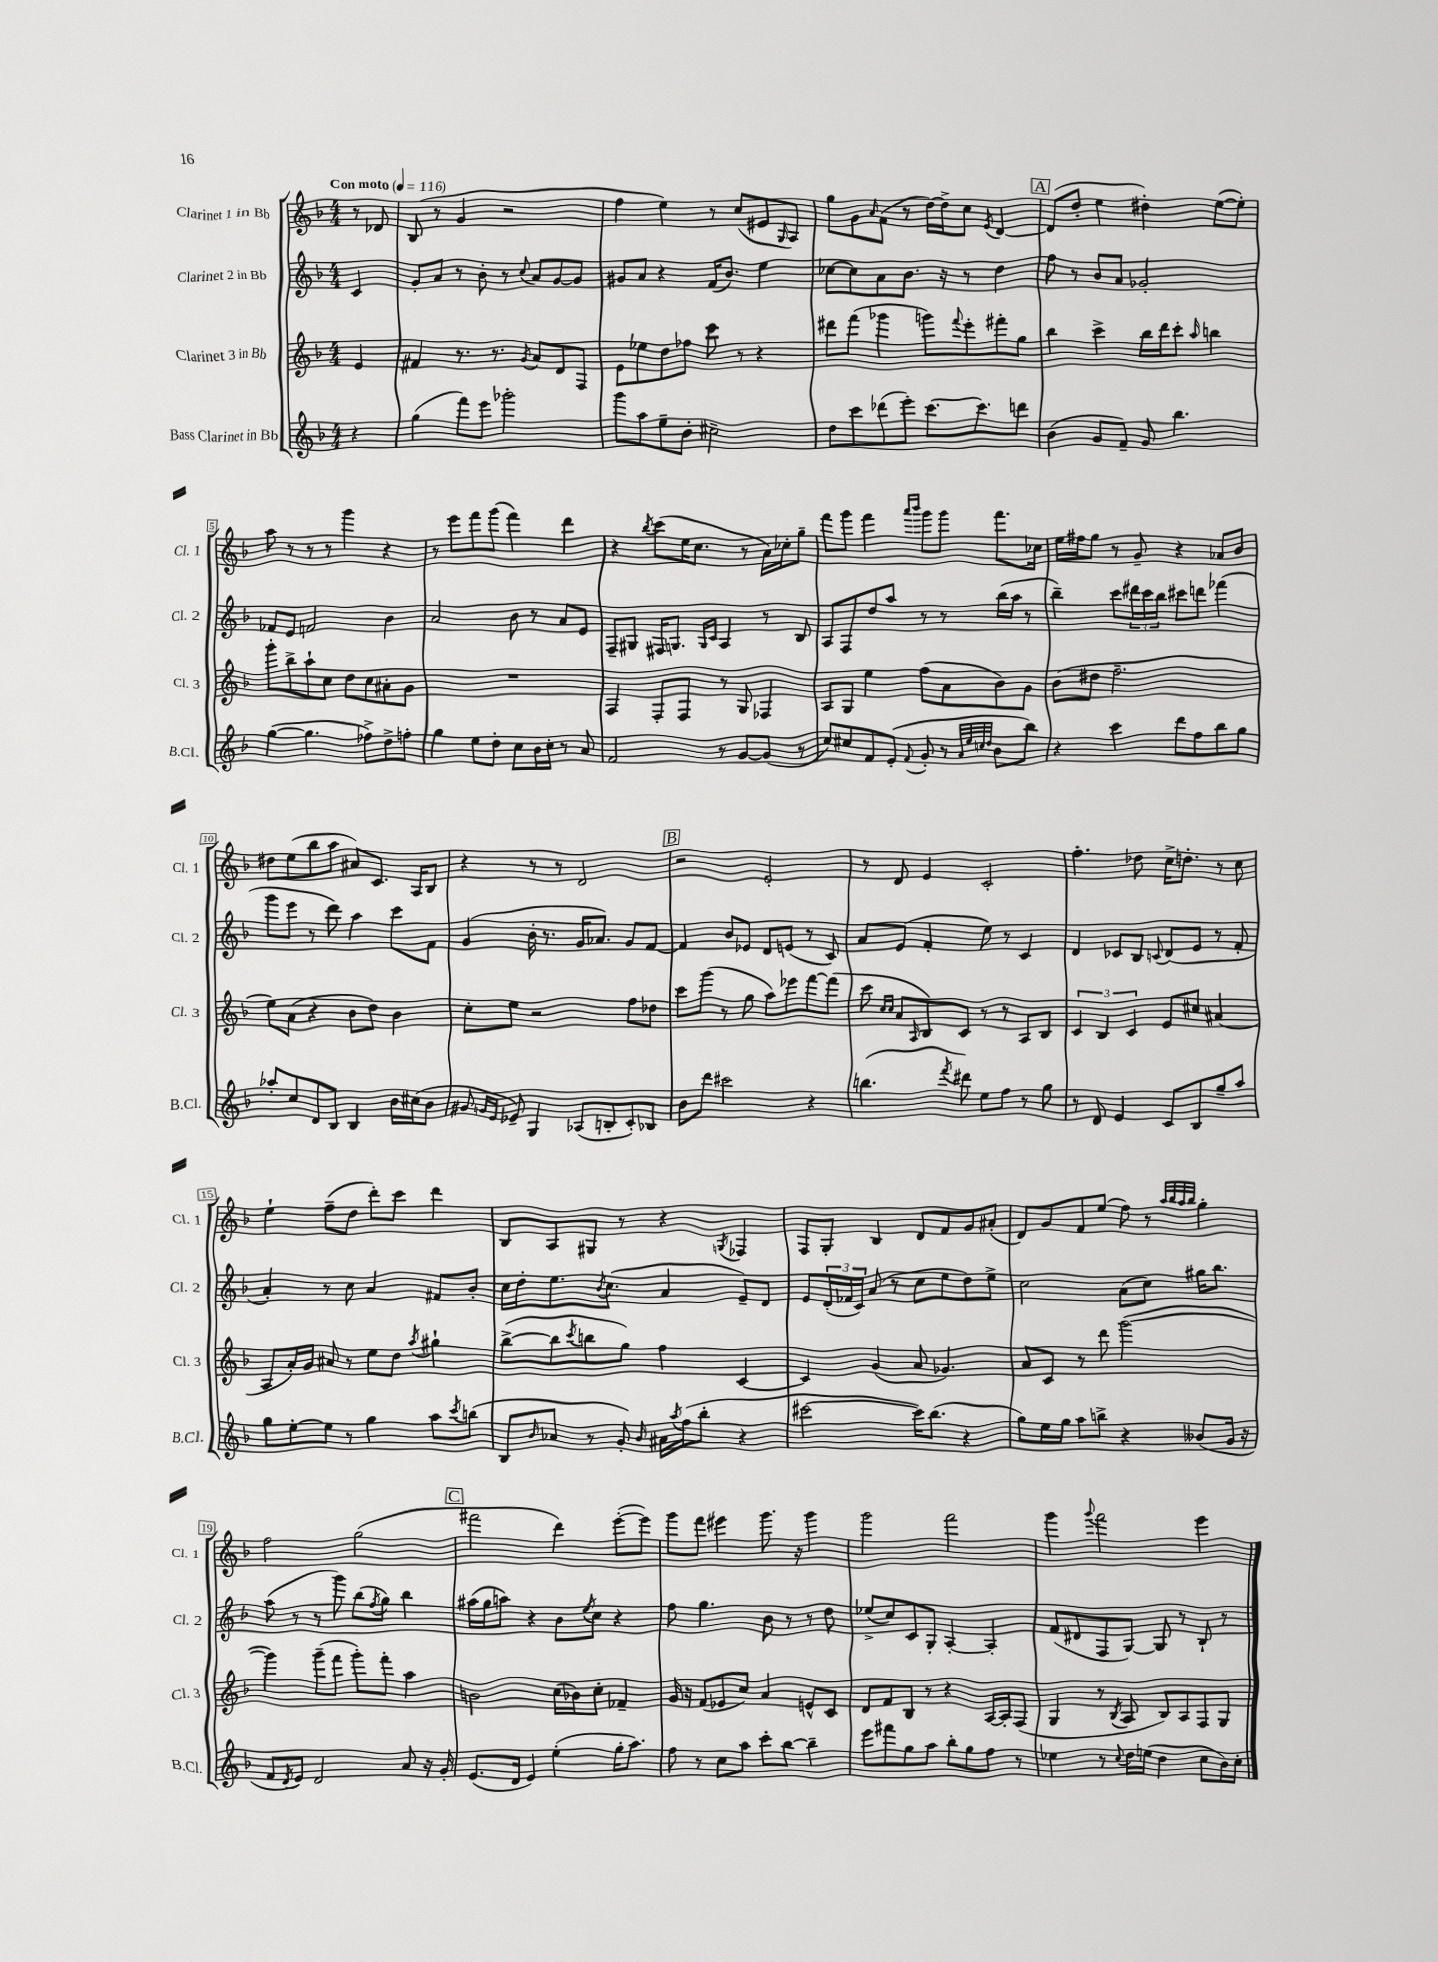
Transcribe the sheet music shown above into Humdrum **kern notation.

**kern	**kern	**kern	**kern
*staff4	*staff3	*staff2	*staff1
*clefG2	*clefG2	*clefG2	*clefG2
*k[b-]	*k[b-]	*k[b-]	*k[b-]
*M4/4	*M4/4	*M4/4	*M4/4
*MM116	*MM116	*MM116	*MM116
4r	4e	4c	8r
.	.	.	8d-
=	=	=	=
(4gg	4f#	8g'	(8B-
.	.	8a	8r
8fff)	8.r	8r	4g
8eee	.	8b-'	.
.	8.r	.	.
2ggg-'	.	8r	2r
.	8qg	8qqcc	.
.	8a	8a	.
.	8d	[8g	.
.	8F	8g]	.
=	=	=	=
8ggg	8e	8g#	4ff
8aa	8ee-	8a	.
8ee~	8dd	4r	4ee)
8b-'	8ff-	.	.
2cc#~	8ccc	(16f	8r
.	.	8.b-)	.
.	8r	.	(8cc
.	4r	4ee	8e#
.	.	.	16qqG
.	.	.	8A)
=	=	=	=
8dd	8ddd#	[8cc-	8gg
8ccc	(8fff	8cc-]	8g
.	.	.	16qqa
(8ddd-	4ggg-	8a	(8f
8eee')	.	8.b-	8r
[8.ccc	8ggg)	.	[16dd)
.	.	16r	16dd^]
.	8qqfff	.	.
.	8eee'	8r	8cc
8.ccc]	.	.	.
.	.	.	8qe
.	8fff#'	4dd	[4d
8ddd	8gg	.	.
=	=	=	=
(4b-	4bb-	8ff	(8d]
.	.	8r	8dd'
8g	4ccc^	8b-	4ee
8f~)	.	8a	.
8g	16bb-	2g-'	4dd#')
.	16ddd	.	.
4.bb-	8ccc'	.	.
.	16qqaa	.	.
.	4bb	.	([8ee
.	.	.	8ee'])
=	=	=	=
([4gg	8ggg'	8f-	8aa
.	8bb-^	8e	8r
4.gg]	8aa`	2f	8r
.	8cc	.	8r
.	8dd	.	4ggg
8ff-^)	8cc	.	.
8dd^	8a#'	4b-	4r
8ff'	8g	.	.
=	=	=	=
4gg	1r	2a	8r
.	.	.	8eee
8ee	.	.	8fff
8dd'	.	.	(8ggg
8cc	.	8b-	4fff)
16b-	.	8r	.
16cc'	.	.	.
8r	.	8a	4ddd
8a	.	8e	.
=	=	=	=
2f	4F	8F~	4r
.	.	8G#	.
.	.	.	8qbb-
.	8F'	16F#	(8ccc
.	.	8.G	.
.	8F	.	16ee
.	.	.	8.cc
.	.	16qqG	.
.	.	16qqc	.
8r	8r	4A	.
[8g	8G	.	8r
(8g]	4F-	8r	16a)
.	.	.	16cc-'
8r	.	8B-	8gg~
=	=	=	=
8cc)	8A	8A	8fff
8cc#	8G	8F	8ggg
8f	4ee	8dd	4fff
(8e'	.	8aa	.
.	.	.	16qqaaa
8qqf	.	.	16qqbbb-
8g'	(8ff	8r	8ggg
8r	8a	8r	8ggg
32qqa	.	.	.
32qqee	.	.	.
32qqcc	.	.	.
32qqdd	.	.	.
8b-	8b-)	(16bb-	8.fff
.	.	16aa	.
8bb-)	8g	8r	.
.	.	.	16cc-
=	=	=	=
4r	(8b-	4bb-~)	16ee
.	.	.	16ff#
.	8dd#	.	8gg
4ccc	2.ff~	8ccc	8r
.	.	24ddd#	8g~
.	.	24ccc	.
.	.	24bb-	.
8ddd	.	8ccc#	4r
8ff	.	8ddd	.
8bb-	.	(4fff-	8a-
8gg	.	.	8b-
=	=	=	=
8aa-'	8ee)	8ggg	8dd#
8cc	(8a	8eee	(8ee
8d	4r	8r	8bb-
8B-	.	8ddd)	8aa
4B-	8b-	4aa	8a#)
.	8dd)	.	8.c
16b-	4b-	8ccc	.
(16cc#	.	.	16A
8b-	.	8f	8B-
=	=	=	=
8g#	8cc'	(4g	4r
16qqg	.	.	.
16qqe	.	.	.
8e-~)	8ee	.	.
4G	2r	16b-'	8r
.	.	8.r	.
.	.	.	8r
(8A-	.	16g	2d
.	.	8.a-)	.
8B'	.	.	.
8c')	8ff	8g	.
8B-	8dd-	[8f	.
=	=	=	=
8b-	8ccc	4f]	2r
8ddd	(8ggg	.	.
2ccc#	8r	8b-	.
.	8gg	8e-	.
.	8aa)	8d	2e'
.	8eee-	(8e	.
4r	[8fff	8r	.
.	(8fff]	8c)	.
=	=	=	=
(4.bb	8ccc	8a	8r
.	16qqcc	.	.
.	16qqcc	.	.
.	8a	(8e	8d
.	16qqA	.	.
.	8B-)	4f'	4e
8qfff	.	.	.
8ddd#)	8c	.	.
8ee	8r	8ee)	2c'
8ff	8r	8r	.
8r	8A	4c	.
8gg	8B-	.	.
=	=	=	=
8r	6c	4d	4.ff'
8d	.	.	.
.	6B-	.	.
4e	.	8c-	.
.	6c	.	.
.	.	8B-	8dd-
.	.	8qqc	.
8c	8e	(8d	16cc^
.	.	.	8.dd'
8B-	8cc#	8e	.
8gg~	(4a#	8r	8r
8aa	.	8f'	8cc
=	=	=	=
8gg	8A	4a')	4ee`
[8ee'	16a')	.	.
.	16g	.	.
8ee]	8a#	8r	(8ff~
8r	8r	8cc	8dd
4gg	8ee	4a	8ddd')
.	8dd	.	8ccc
.	8qaa	.	.
8aa	4gg#`	8f#	4ddd
8qccc	.	.	.
(8bb	.	8b-'	.
=	=	=	=
8B-	([8bb-^	16cc	8B-
.	.	16dd'	.
16qqb-	.	.	.
8a-	8bb-]	8.ee	8A
.	8qccc	.	.
8r	8bb	.	8G#
.	.	8qb-	.
.	.	(8.cc	.
8g')	8gg)	.	8r
16qqb-	.	.	.
16a#	4ff	4a	4r
8qaa	.	.	.
(16ff	.	.	.
8bb-'	.	.	.
.	.	.	8qG
4r	[4c	8e~)	4F-
.	.	8d	.
=	=	=	=
[2ccc#	4c]	8e	8F
.	.	(24d'	8G'
.	.	24f-	.
.	.	24c)	.
.	(4g	(8a	4B-
.	.	8r	.
16ccc#])	8a	8cc	8d
(8.bb-	.	.	.
.	4.g-)	8ee	8f
4r	.	8dd)	8g
.	.	8ee^	(8a#'
=	=	=	=
8gg)	8a	2cc	8d)
16ee	8c	.	8g
16gg	.	.	.
8aa	8r	.	8f
8bb^	8ddd	.	(8ee
4r	([2ggg	(8a	8ff)
.	.	8cc)	8r
.	.	.	32qqaa
.	.	.	32qqbb-
.	.	.	32qqaa
.	.	.	32qqbb-
(8b--	.	16gg#	4gg'
.	.	8.bb-	.
16g	.	.	.
16r	.	.	.
=	=	=	=
8f	4ggg])	(8aa	2ff
8qd	.	.	.
8e)	.	8r	.
2d	(8ggg~	8r	.
.	8fff	8ggg)	.
.	8ggg')	(8bb-	(2gg
.	.	8qff	.
.	8fff'	8gg)	.
8a	4aa	4bb-	.
16r	.	.	.
16g'	.	.	.
=	=	=	=
(8.e	2b	(16aa#	2fff#
.	.	16gg	.
.	.	8aa)	.
16d	.	.	.
4e)	.	4r	.
(4ee'	(16cc	8b-	4ddd)
.	16b-)	.	.
.	.	8qee	.
.	8cc'	8cc	.
16gg'	4f-~	4r	([8eee'
8.aa)	.	.	.
.	.	.	8eee])
=	=	=	=
8ff	16g	8ff	8ggg
.	16r	.	.
8r	(8f	4.gg	8fff
8cc	8e-	.	4eee#
8aa	8cc)	.	.
8ccc'	4a	8b-	8.ggg
[8bb-	.	8r	.
.	.	.	16r
4bb-~]	8e^^	8r	4ggg
.	8c	8dd	.
=	=	=	=
8eee	8d	(8ee-^	2ggg
8fff#	8f	8cc)	.
8gg	8B-	8c	.
8aa	8r	8G'	.
8bb-'	4r	[4A'	2fff
8gg	.	.	.
8ff	[16A	4A']	.
.	16A']	.	.
8r	(8F	.	.
=	=	=	=
4ee-	4G	(8f	4ggg
.	.	8d#	.
.	.	.	8qqggg
8r	8r	8F	2fff
8qqcc	8qB-	.	.
16dd	8A	[8G)	.
(16ee	.	.	.
4dd	8B-)	8G]	.
.	8A	8r	.
8cc	8F	8B-`	4eee
16b-)	8G	8r	.
16cc'	.	.	.
==	==	==	==
*-	*-	*-	*-
